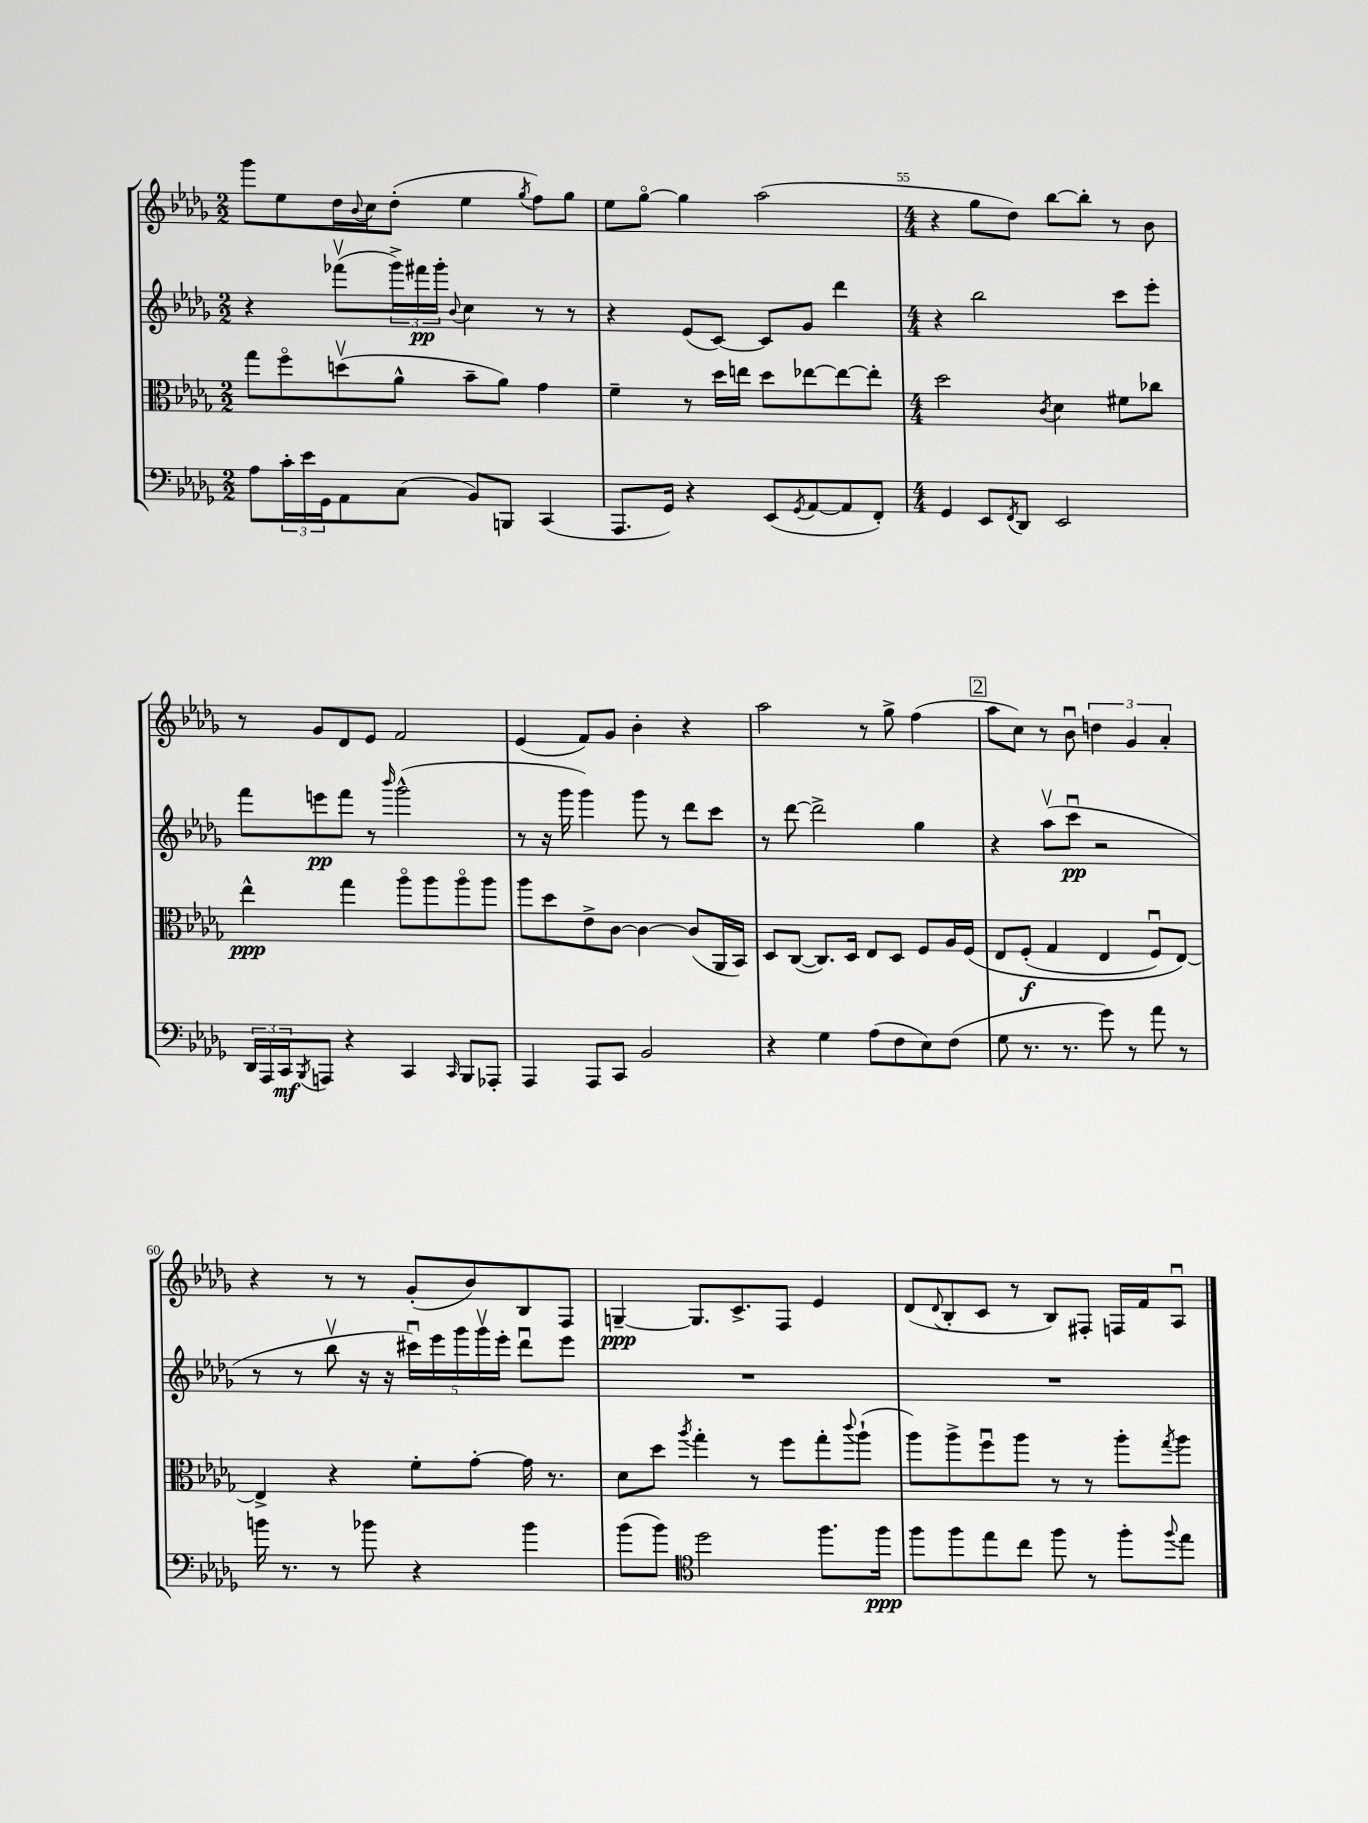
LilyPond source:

<<
\new StaffGroup <<
\new Staff = "s0" {
    \clef treble \key des \major \numericTimeSignature \time 2/2
    ges'''8 ees''8 des''16 \appoggiatura { bes'8 } c''16 des''8-.( ees''4 \acciaccatura { ges''8 } f''8) ges''8 |
    ees''8 ges''8~\flageolet ges''4 aes''2( |
    \numericTimeSignature \time 4/4 r4 ges''8 des''8) bes''8~ bes''8-. r8 bes'8 |
    r8 ges'8 des'8 ees'8 f'2 |
    ees'4( f'8) ges'8 bes'4-. r4 |
    aes''2 r8 ges''8-> f''4( |
    \mark \markup { \box "2" } aes''8 c''8) r8 bes'8\downbow \tuplet 3/2 { d''4 ges'4 aes'4-. } |
    r4 r8 r8 ges'8-.( bes'8) bes8 f8 |
    g4~--\ppp g8. c'8.-> f8 ees'4 |
    des'8( \appoggiatura { des'8 } bes8-. c'8 r8 bes8) fis8-. f16 f'16 aes8\downbow \bar "|." |
}
\new Staff = "s1" {
    \clef treble \key des \major \numericTimeSignature \time 2/2
    r4 fes'''8\upbow( \tuplet 3/2 { ges'''16->) fis'''16\pp ges'''16-. } \appoggiatura { bes'8 } c''4 r8 r8 |
    r4 ees'8( c'8~) c'8 ges'8 des'''4 |
    \numericTimeSignature \time 4/4 r4 bes''2 c'''8 ees'''8-. |
    f'''8 e'''8\pp f'''8 r8 \grace { bes'''16 } ges'''2-^( |
    r8 r16 ges'''16 ges'''4) ges'''8 r8 des'''8 c'''8 |
    r8 des'''8~ des'''2-> ges''4 |
    \mark \markup { \box "2" } r4 aes''8\upbow( c'''8\downbow\pp r2 |
    r8 r8 bes''8\upbow r16 r16 \tuplet 5/4 { cis'''16\downbow) ees'''16 ges'''16 ges'''16\upbow ees'''16-. } des'''8\downbow ees'''8 |
    R1 |
    R1 \bar "|." |
}
\new Staff = "s2" {
    \clef alto \key des \major \numericTimeSignature \time 2/2
    ges''8 f''8\flageolet d''8\upbow( aes'8-^ bes'8-- aes'8) ges'4 |
    f'4-- r8 des''16 e''16 des''8 ees''8~ ees''8~ ees''8-. |
    \numericTimeSignature \time 4/4 des''2 \acciaccatura { c'8 } des'4 fis'8 ces''8 |
    ees''4-^\ppp ges''4 aes''8\flageolet aes''8 aes''8\flageolet aes''8 |
    aes''8 des''8 ees'8-> c'8~ c'4~ c'8( aes,16 bes,16) |
    des8 c8~( c8.) des16 ees8 des8 f8 aes16 f16\( |
    \mark \markup { \box "2" } ees8 f8-.\f( ges4 ees4 f8\downbow) ees8~\) |
    ees4-> r4 f'8-. ges'8~-. ges'16 r8. |
    des'8 des''8 \acciaccatura { aes''8 } ges''4-. r8 f''8 ges''8-. \appoggiatura { c'''8 } aes''8-!( |
    aes''8) aes''8-> f''8\downbow aes''8 r8 r8 aes''8-. \acciaccatura { ges''8 } aes''8 \bar "|." |
}
\new Staff = "s3" {
    \clef bass \key des \major \numericTimeSignature \time 2/2
    aes8 \tuplet 3/2 { c'16-. ees'16 ges,16 } aes,8 c8( bes,8) b,,8 c,4( |
    aes,,8. ges,16) r4 ees,8( \acciaccatura { ges,8 } aes,8~ aes,8 f,8-.) |
    \numericTimeSignature \time 4/4 ges,4 ees,8 \acciaccatura { f,8 } des,8 ees,2 |
    \tuplet 3/2 { des,16 aes,,16 c,16\mf } \acciaccatura { bes,,8 } a,,8 r4 c,4 \grace { c,16 } bes,,8 aes,,8-. |
    aes,,4 aes,,8 c,8 bes,2 |
    r4 ges4 aes8( f8 ees8) f8( |
    \mark \markup { \box "2" } ges8 r8. r8. ges'8) r8 aes'8 r8 |
    b'16 r8. r8 bes'8 r4 bes'4 |
    bes'8( bes'8) \clef tenor des''2 f''8. f''16\ppp |
    f''8 f''8 ees''8 c''8 f''8 r8 f''8-. \appoggiatura { f''8 } ees''8 \bar "|." |
}
>>
>>
\layout { \context { \Score currentBarNumber = #53 \override BarNumber.break-visibility = ##(#f #t #t) barNumberVisibility = #(every-nth-bar-number-visible 5) } }
